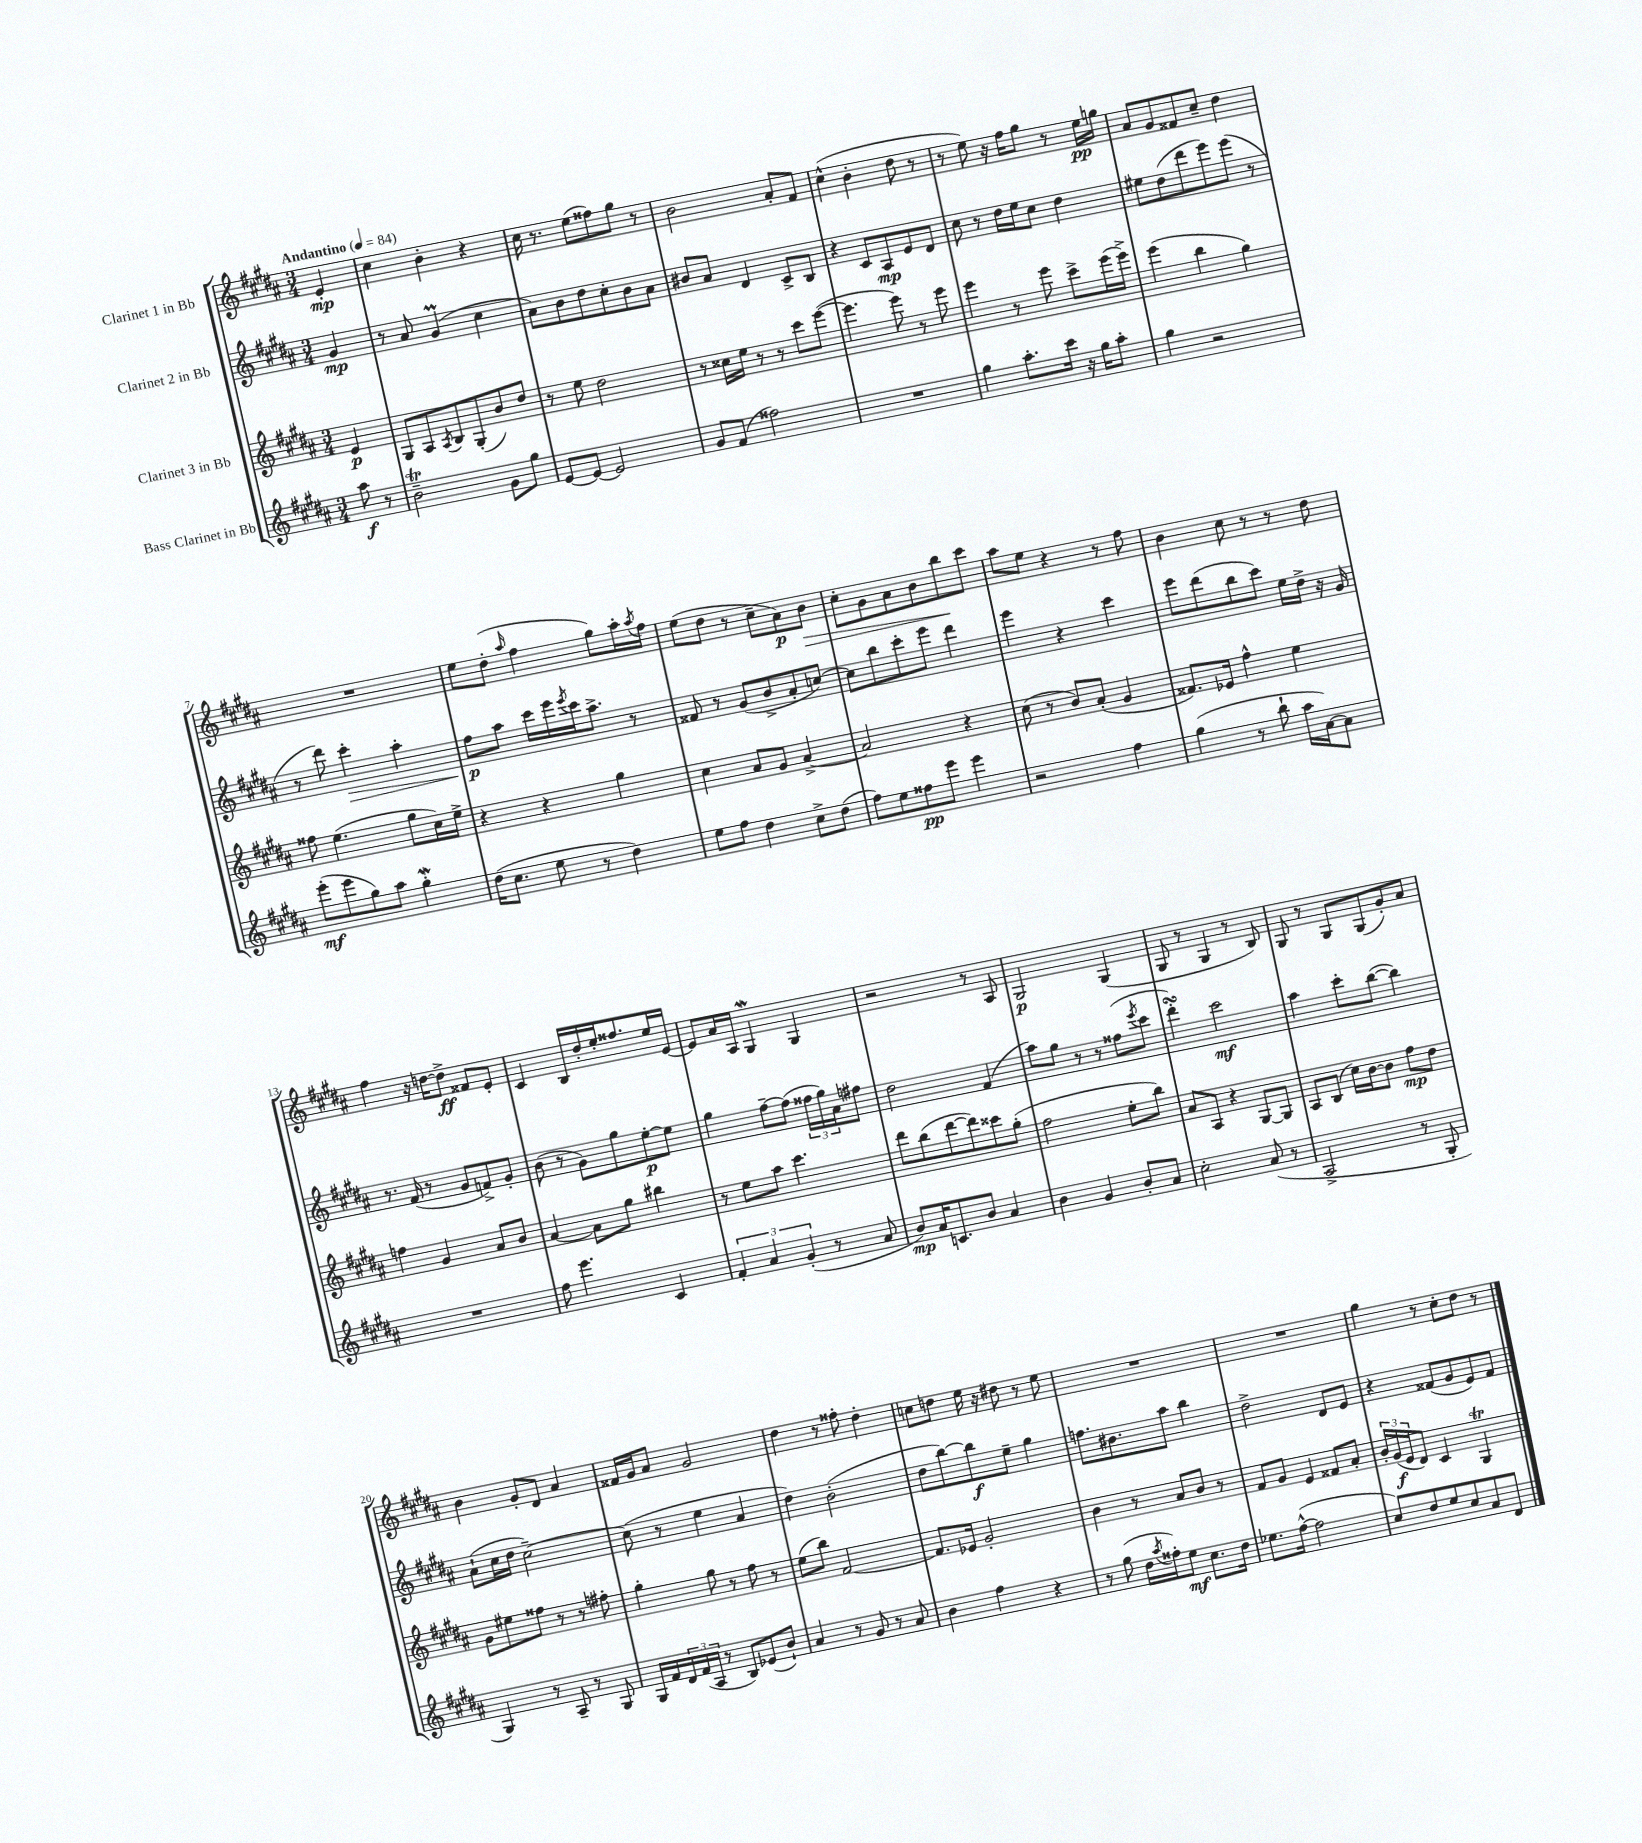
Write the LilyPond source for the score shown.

<<
\new StaffGroup <<
\new Staff = "s0" \with { instrumentName = "Clarinet 1 in Bb" } {
    \clef treble \key b \major \numericTimeSignature \time 3/4 \partial 4 \tempo "Andantino" 4 = 84
    e'4-.\mp |
    cis''4 b'4-. r4 |
    cis''16 r8. e''8( fisis''8) gis''8 r8 |
    b'2 ais'8-. fis'8 |
    cis''4-^( b'4-. dis''8 r8 |
    r8 e''8) r16 fis''16 gis''8 r8 e''16\pp g''16 |
    ais'8 gis'8 fisis'8 cis''8-- dis''4 |
    R2. |
    e''8 dis''8-.( \grace { ais''16 } fis''4 gis''8) ais''16-. \acciaccatura { ais''8 } fis''16 |
    e''8( dis''8 r8 cis''8-- ais'8\p) b'8\> |
    cis''8-. gis'8 ais'8 b'8 b''8\! cis'''8 |
    ais''8 e''8 r4 r8 fis''8 |
    b'4 cis''8 r8 r8 dis''8 |
    fis''4 r16 d''16~ d''8->\ff fisis'8 e'8-. |
    cis'4 b16 dis''16-. e''16-. fisis''8. e''16 e'16~ |
    e'8 ais'16 ais16 gis4\mordent gis4 |
    r2 r8 ais8 |
    gis2\p gis4( |
    gis8 r8 gis4 r8 b8) |
    gis8 r8 gis8 gis8( gis'8-.) ais'8 |
    b'4 gis'8-. dis'8 ais'4 |
    fisis'16 gis'16 ais'8 gis'2 |
    dis''4 r8 fisis''8-. dis''4-. |
    c''8 d''8 e''16 r16 dis''8 r8 e''8 |
    R2. |
    R2. |
    gis''4 r8 cis''8-. dis''8 r8 \bar "|." |
}
\new Staff = "s1" \with { instrumentName = "Clarinet 2 in Bb" } {
    \clef treble \key b \major \numericTimeSignature \time 3/4 \partial 4
    gis'4\mp |
    r8 ais'8 gis'4\prall( cis''4 |
    ais'8) b'8 dis''8 cis''8-. b'8 ais'8 |
    bis'8 ais'8 dis'4 cis'8-> b8 |
    r4 cis'8 ais8\mp e'8 dis'8 |
    cis''8 r8 dis''16 e''16 cis''8 dis''4 |
    eis''8 dis''8( dis'''8 e'''8) e'''8( r8 |
    r8 dis'''8) cis'''4-.\> ais''4-. |
    fis''8\p\! ais''8 cis'''16 e'''16 \acciaccatura { e'''8 } cis'''16 ais''8.-> r8 |
    fisis'8 r8 gis'8( b'8-> ais'8-. c''8~) |
    c''8 b''8 cis'''8-. e'''8 dis'''4 |
    e'''4 r4 cis'''4 |
    e'''8 dis'''8( b''8 cis'''8) e''16 dis''16-> r16 gis'16 |
    r8. fis'16( r8 gis'8 f'8->) gis'8-. |
    b'8( r8 gis'8) gis''8 e''8~-.\p e''8 |
    gis''4 fis''8~-- fis''8( \tuplet 3/2 { fisis''16 gis''16) ais'16 } fis''8 |
    dis''2 fis'4( |
    ais''8) gis''8 r8 r8 fisis''8( \acciaccatura { e'''8 } cis'''8 |
    dis'''4-.\turn) cis'''2\mf |
    ais''4 cis'''8-. b''8~( b''4) |
    ais'8-!( cis''16 dis''16 cis''2~--) |
    cis''8( r8 e''4 ais'4 |
    dis''4) b'2-.( |
    dis''8 b''8~) b''8\f e''8-- gis''4 |
    f''8. bis'8. ais''8 b''4 |
    dis''2-> dis'8 e'8 |
    r4 fisis'8( gis'8 e'8) fisis'8 \bar "|." |
}
\new Staff = "s2" \with { instrumentName = "Clarinet 3 in Bb" } {
    \clef treble \key b \major \numericTimeSignature \time 3/4 \partial 4
    e'4\p |
    gis8 ais8 \acciaccatura { ais8 } b8 gis8-.( b'8) dis''8 |
    r8 e''8 dis''2 |
    r8 cisis''16 e''16 r8 r8 cis'''8 e'''8~( |
    e'''4. e'''8) r8 e'''8 |
    e'''4 r8 e'''8 cis'''8-> e'''16( e'''16->) |
    e'''4( b''4 gis''4) |
    fisis''8 e''4.( gis''8 cis''16) e''16-> |
    r4 r4 gis''4 |
    cis''4 ais'8 gis'8 ais'4~-> |
    ais'2 r4 |
    cis''8( r8 b'8) ais'8-.( gis'4 |
    fisis'8.) ees'16 fis''4-^ e''4 |
    f''4 gis'4 ais'8 b'8 |
    ais'4~ ais'8 gis''8 bis''4 |
    r8 e''8 ais''8 cis'''4. |
    dis'''8 b''8( dis'''8~ dis'''8) cisis'''8 gis''8-.( |
    fis''2 e''8-. b''8) |
    ais'8 ais8 r4 gis8~ gis8 |
    ais8 b8( cis''16) b'16~ b'8 fis''8\mp dis''8 |
    gis'8 eis''8 fisis''8 r8 r8 fis''8-. |
    gis''4-. gis''8 r8 fis''8 r8 |
    e''8( b''8) fis'2~ |
    fis'8. ees'16 gis'2-. |
    b'4 r8 ais'8 b'8 r8 |
    fis'8 gis'8 e'4 fisis'8 ais'8-. |
    \tuplet 3/2 { b'16-. gis'16\f( e'16 } dis'8) cis'4 gis4\trill \bar "|." |
}
\new Staff = "s3" \with { instrumentName = "Bass Clarinet in Bb" } {
    \clef treble \key b \major \numericTimeSignature \time 3/4 \partial 4
    ais''8\f r8 |
    b'2--\trill gis'8 gis''8 |
    e'8~ e'8~ e'2 |
    gis'8 fis'8( fisis''2) |
    R2. |
    gis''4 ais''8.-. cis'''16 r16 gis''16 ais''8-. |
    gis''4 r2 |
    e'''8-.\mf( e'''8 gis''8) ais''8 gis''4-.\mordent |
    dis''16( cis''8. e''8 r8 dis''4) |
    e''8 fis''8 dis''4 cis''8-> dis''8( |
    fis''8) e''8 fisis''8\pp e'''8 e'''4 |
    r2 fis''4 |
    gis''4( r8 b''8-! ais''16 ais'16~) ais'8 |
    R2. |
    fis''8 e'''4. cis'4 |
    \tuplet 3/2 { fis'4-. ais'4 gis'4-.( } r8 ais'8 |
    b'8\mp) ais'16 c'8. b'8 ais'4 |
    b'4 gis'4 b'8-. ais'8 |
    cis''2-. ais'8( r8 |
    ais2-> r8 gis8-. |
    gis4) r8 ais8-- r8 gis8 |
    gis16 fis'16 \tuplet 3/2 { dis'16 fis'16( ais16 } r8 b8) ees'8( b'8-!) |
    ais'4 r8 gis'8 r8 ais'8 |
    b'4 fis''4 r4 |
    r8 gis''8( dis''16 \acciaccatura { ais''8 } fisis''16-.) e''8\mf cis''8. dis''16 |
    ees''8. fis''16~-^( fis''2 |
    cis''8) dis''8 e''8 cis''8 ais'8 dis'8 \bar "|." |
}
>>
>>
